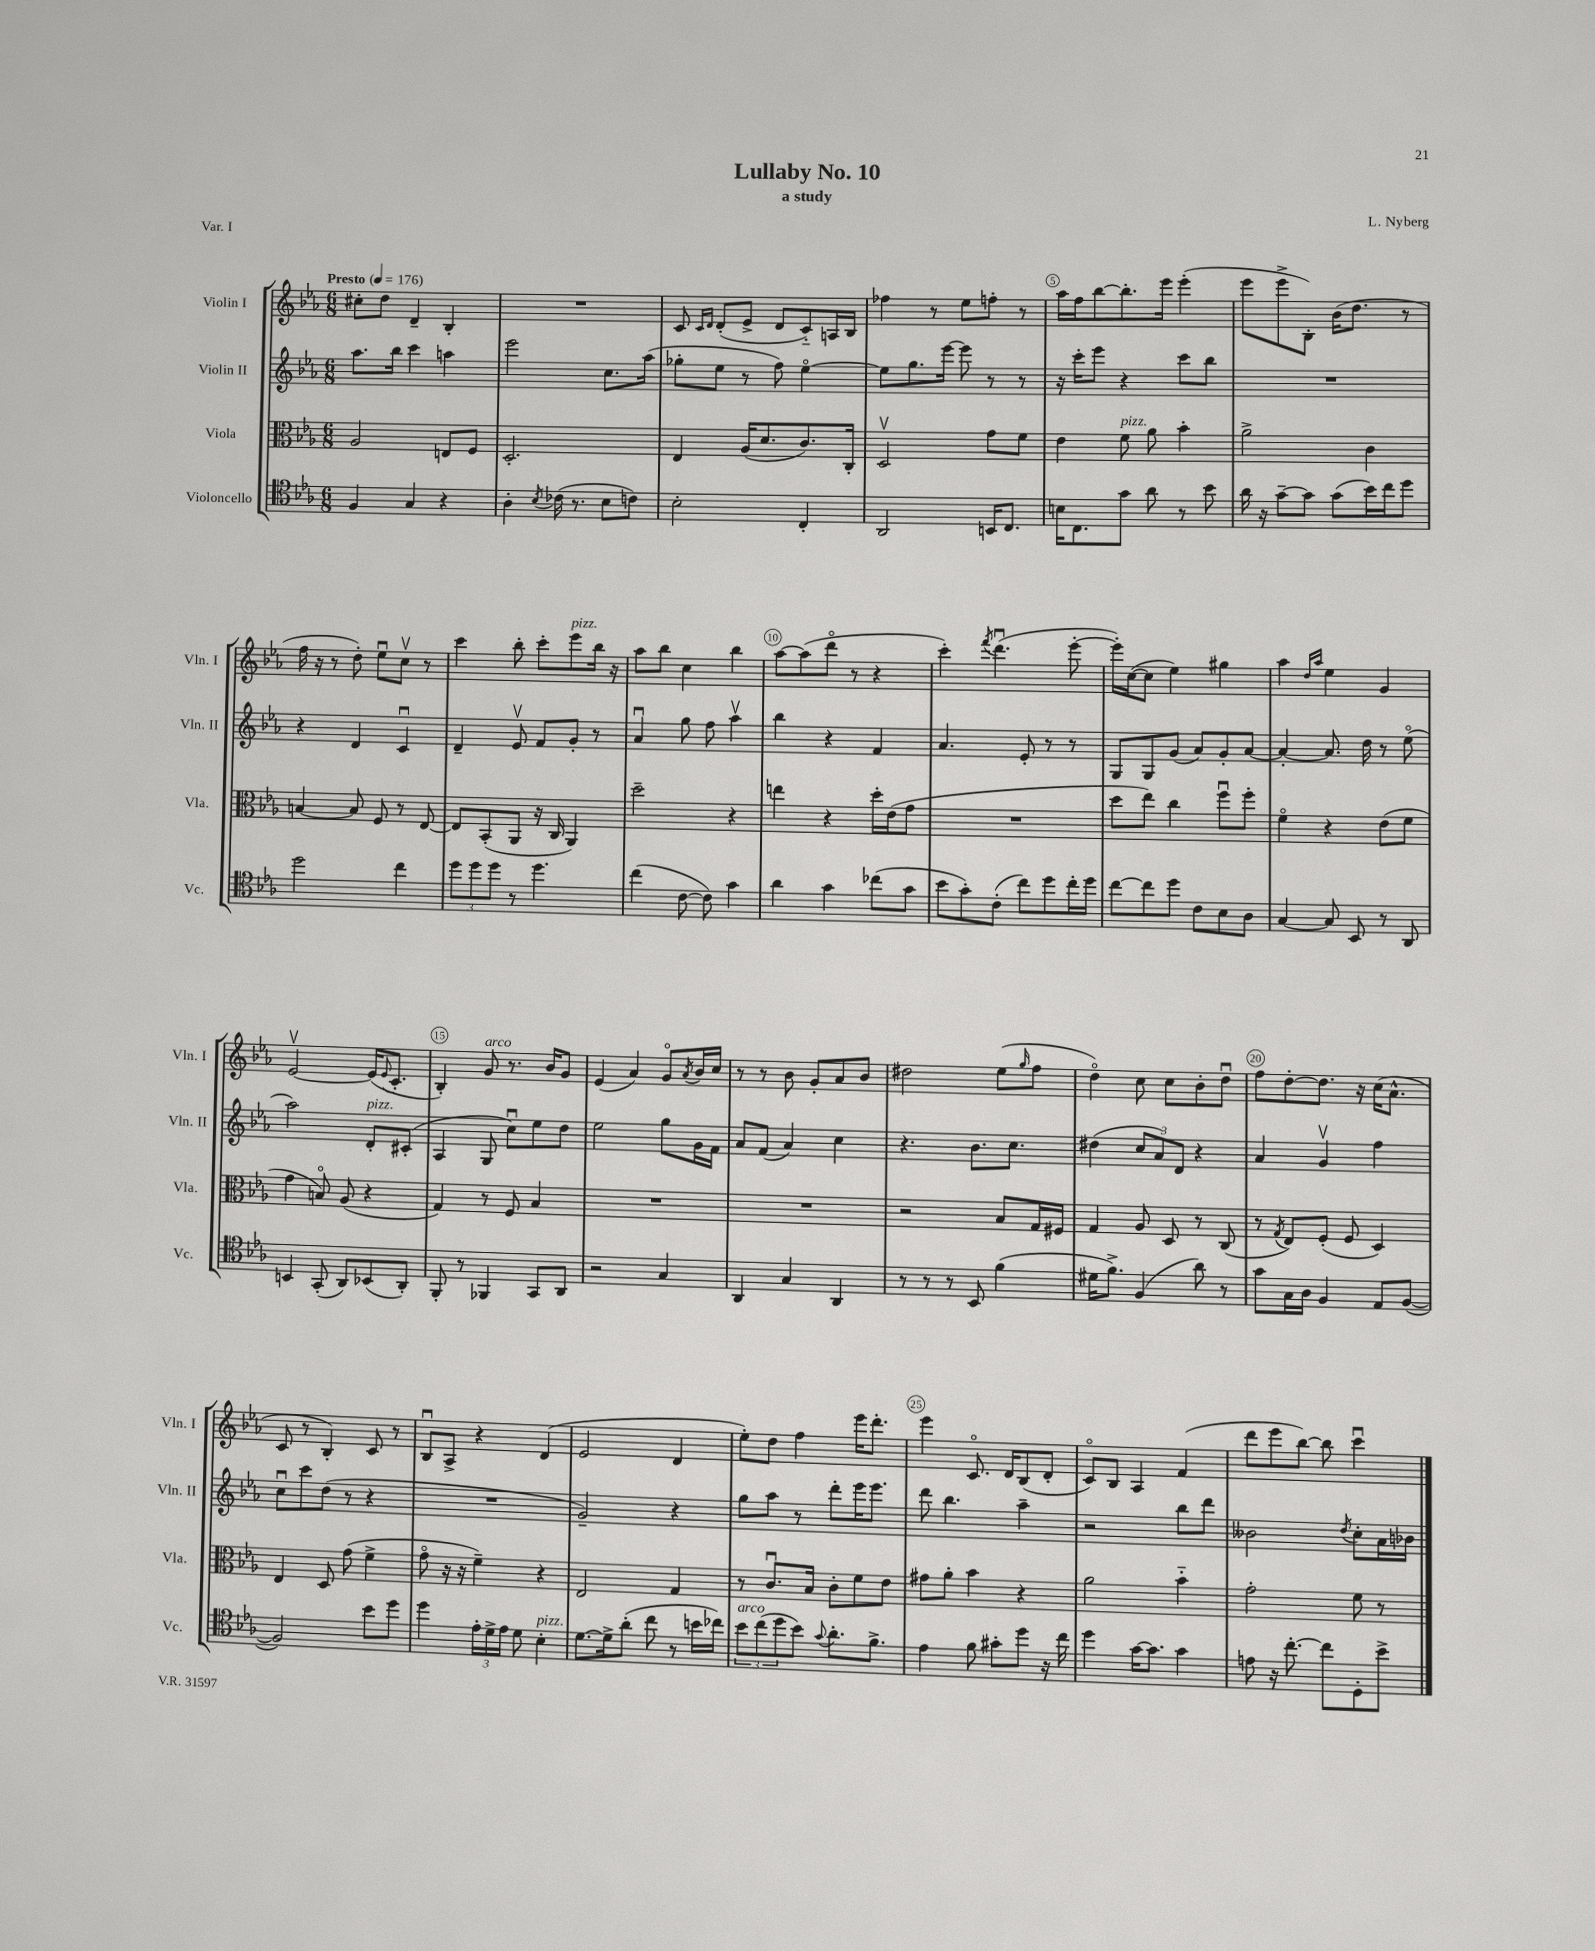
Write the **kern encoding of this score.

**kern	**kern	**kern	**kern
*staff4	*staff3	*staff2	*staff1
*clefC4	*clefC3	*clefG2	*clefG2
*k[b-e-a-]	*k[b-e-a-]	*k[b-e-a-]	*k[b-e-a-]
*M6/8	*M6/8	*M6/8	*M6/8
*MM176	*MM176	*MM176	*MM176
4F	2A-	8.aa-	8cc#'
.	.	.	8dd
.	.	16bb-	.
4G	.	4ccc	4d~
4r	8E	4aa	4B-'
.	8F	.	.
=	=	=	=
4A-'	2.D'	2eee-	2.r
8qB-	.	.	.
(16c-	.	.	.
8.r	.	.	.
8B-	.	8.cc	.
8c)	.	.	.
.	.	(16aa-	.
=	=	=	=
2B-'	4E-	8gg-'	8c
.	.	.	16qqc
.	.	.	16qqd
.	.	8ee-	(8d'
.	(16A-	8r	8e-^
.	8.d	.	.
.	.	8ff)	8d
4C'	8.c)	[4ee-o	8c'~)
.	.	.	16A
.	16C'	.	16B-
=	=	=	=
2AA-	2Dv	8ee-]	4ff-
.	.	8.gg	.
.	.	.	8r
.	.	[16eee-	.
.	.	8eee-]	8ee-
16BB	8g	8r	8ff'
8.C	.	.	.
.	8f	8r	8r
=	=	=	=
16B	4e-	16r	16aa-
8.C	.	16ccc'	16ff
.	.	8eee-	[8bb-
8g	8f	4r	8.bb-']
8a-	8a-	.	.
.	.	.	16eee-
8r	4b-'	8ccc	(4eee-'
8b-	.	8bb-	.
=	=	=	=
16a-	2a-^	2.r	8eee-
16r	.	.	.
[8g~	.	.	8eee-^
8g]	.	.	8B-')
(8g	.	.	(16b-
.	.	.	8.dd
16b-)	4c	.	.
16cc	.	.	.
8dd	.	.	8r
=	=	=	=
2dd	[4B	4r	16ff
.	.	.	16r
.	.	.	8r
.	8B]	4d	8dd')
.	8F	.	8ee-u
4cc	8r	4cu	8ccv
.	[8E-	.	8r
=	=	=	=
12dd	8E-]	4d~	4ccc
12dd	.	.	.
.	(8BB-'	.	.
12dd	.	.	.
8r	8AA-	8e-v	8bb-'
4.dd	16r	8f	8ccc'
.	16C	.	.
.	4AA-)	8g'	8eee-
.	.	8r	16bb-
.	.	.	16r
=	=	=	=
(4cc	2dd~	4a-u	8aa-
.	.	.	8bb-
[8c	.	8gg	4cc
8c])	.	8ff	.
4g	4r	4aa-v	4bb-
=	=	=	=
4a-	4ee	4bb-	[8aa-
.	.	.	(8aa-]
4g	4r	4r	8dddo
.	.	.	8r
(8cc-	16dd'	4f	4r
.	(16e-	.	.
8g	8g	.	.
=	=	=	=
8b-	2.r	4.a-	4ccc')
8g')	.	.	.
.	.	.	8qfff
(8c'	.	.	(4.dddu
8cc)	.	8e-'	.
8dd	.	8r	.
16cc'	.	8r	[8eee-'
16dd	.	.	.
=	=	=	=
[8cc	8dd	8G	16eee-'])
.	.	.	([16cc
8cc]	8ee-)	8G	8cc]
8dd	4cc	(8g	4ee-)
8c	.	8a-)	.
8B-	8ffu	8g'	4gg#
8A-	8ff'	[8a-	.
=	=	=	=
[4G	4fo	4a-'_	4aa-
.	.	.	16qqdd
.	.	.	16qqaa-
8G]	4r	8.a-]	4ee-
8BB-	.	.	.
.	.	16dd	.
8r	(8e-	8r	4g
8AA-	8f	(8ee-o	.
=	=	=	=
4BB	4g	2aa-)	[2e-v
(8GG'	8Bo)	.	.
8AA-)	(8A-	.	.
(8BB-	4r	8d'	(16e-]
.	.	.	8qqe-
.	.	.	8.c'
8AA-')	.	(8c#'	.
=	=	=	=
8FF'	4G)	4A-	4B-')
8r	.	.	.
4FF-	8r	8G	8g
.	8F	8ccu)	8.r
8GG	4B-	8ee-	.
.	.	.	16b-
8AA-	.	8dd	8g
=	=	=	=
2r	2.r	2ee-	(4e-
.	.	.	4a-)
4G	.	8gg	8go
.	.	.	8qa-
.	.	16g	16b-
.	.	16f	16cc
=	=	=	=
4AA-	2.r	8a-	8r
.	.	(8f	8r
4G	.	4a-)	8b-
.	.	.	8g'
4AA-	.	4cc	8a-
.	.	.	8b-
=	=	=	=
8r	2r	4.r	2dd#
8r	.	.	.
8r	.	.	.
8BB-	.	8.b-	.
(4f	8B-	.	(8ee-
.	.	8.cc	.
.	.	.	16qqgg
.	16G	.	8ff
.	16F#	.	.
=	=	=	=
16d#	4G	(4dd#	4ddo)
8.f^)	.	.	.
(4F	8A-	12cc	8cc
.	.	12a-)	.
.	8D	.	8cc
.	.	12d	.
8a-)	8r	4r	8b-'
8r	(8C	.	8ddu
=	=	=	=
8g	8r	4a-	8ff
.	8qG	.	.
16G	8E-)	.	[8dd'
16A-	.	.	.
4F	(8F'	4gv	8.dd]
.	8F	.	.
.	.	.	16r
8E-	4D)	4ff	(16cc
.	.	.	8.a-^^
([8F	.	.	.
=	=	=	=
2F])	4E-	8ccu	8c
.	.	8ccc	8r
.	8D	(8dd	4B-')
.	(8g	8r	.
8b-	4f^	4r	8c
8dd	.	.	8r
=	=	=	=
4dd	8go	2.r	8B-u
.	16r	.	8A-^
.	16r	.	.
24e-'	4f~)	.	4r
24d^	.	.	.
24e-	.	.	.
8d	.	.	.
4B-'	4r	.	(4d
=	=	=	=
[8.d	2E-	2g~)	2e-
16d^]	.	.	.
(8a-'	.	.	.
8cc	.	.	.
8r	4G	4r	4d
16b	.	.	.
16cc-)	.	.	.
=	=	=	=
12b-	8r	8gg	8ee-')
(12cc	.	.	.
.	8.cu	8aa-	8dd
12dd	.	.	.
8b-)	.	8r	4ff
.	16B-	.	.
8qqg	.	.	.
8.a-'	8c'	8ddd'	.
.	8f	16eee-	16eee-
8.f^	.	8.eee-	8.ddd'
.	8e-	.	.
=	=	=	=
4e-	8g#	8ddd	4eee-
.	8a-'	4.bb-	.
8f	4b-	.	8.co
8g#'	.	.	.
.	.	.	16d
8dd	4r	4aa-~	(8B-
16r	.	.	8d'
16cc	.	.	.
=	=	=	=
4dd	2a-	2r	8co)
.	.	.	8B-
[16g	.	.	4A-
8.g]	.	.	.
4g	4b-'~	8bb-	(4f
.	.	8ddd	.
=	=	=	=
8e	2g'	2b--	8ddd
16r	.	.	8eee-
[8.cc'	.	.	.
.	.	.	[8bb-)
8cc]	.	.	8bb-]
.	.	8qdd	.
8D'	8f	8cc'	4cccu
8b-^	8r	16a-	.
.	.	16b-	.
==	==	==	==
*-	*-	*-	*-
